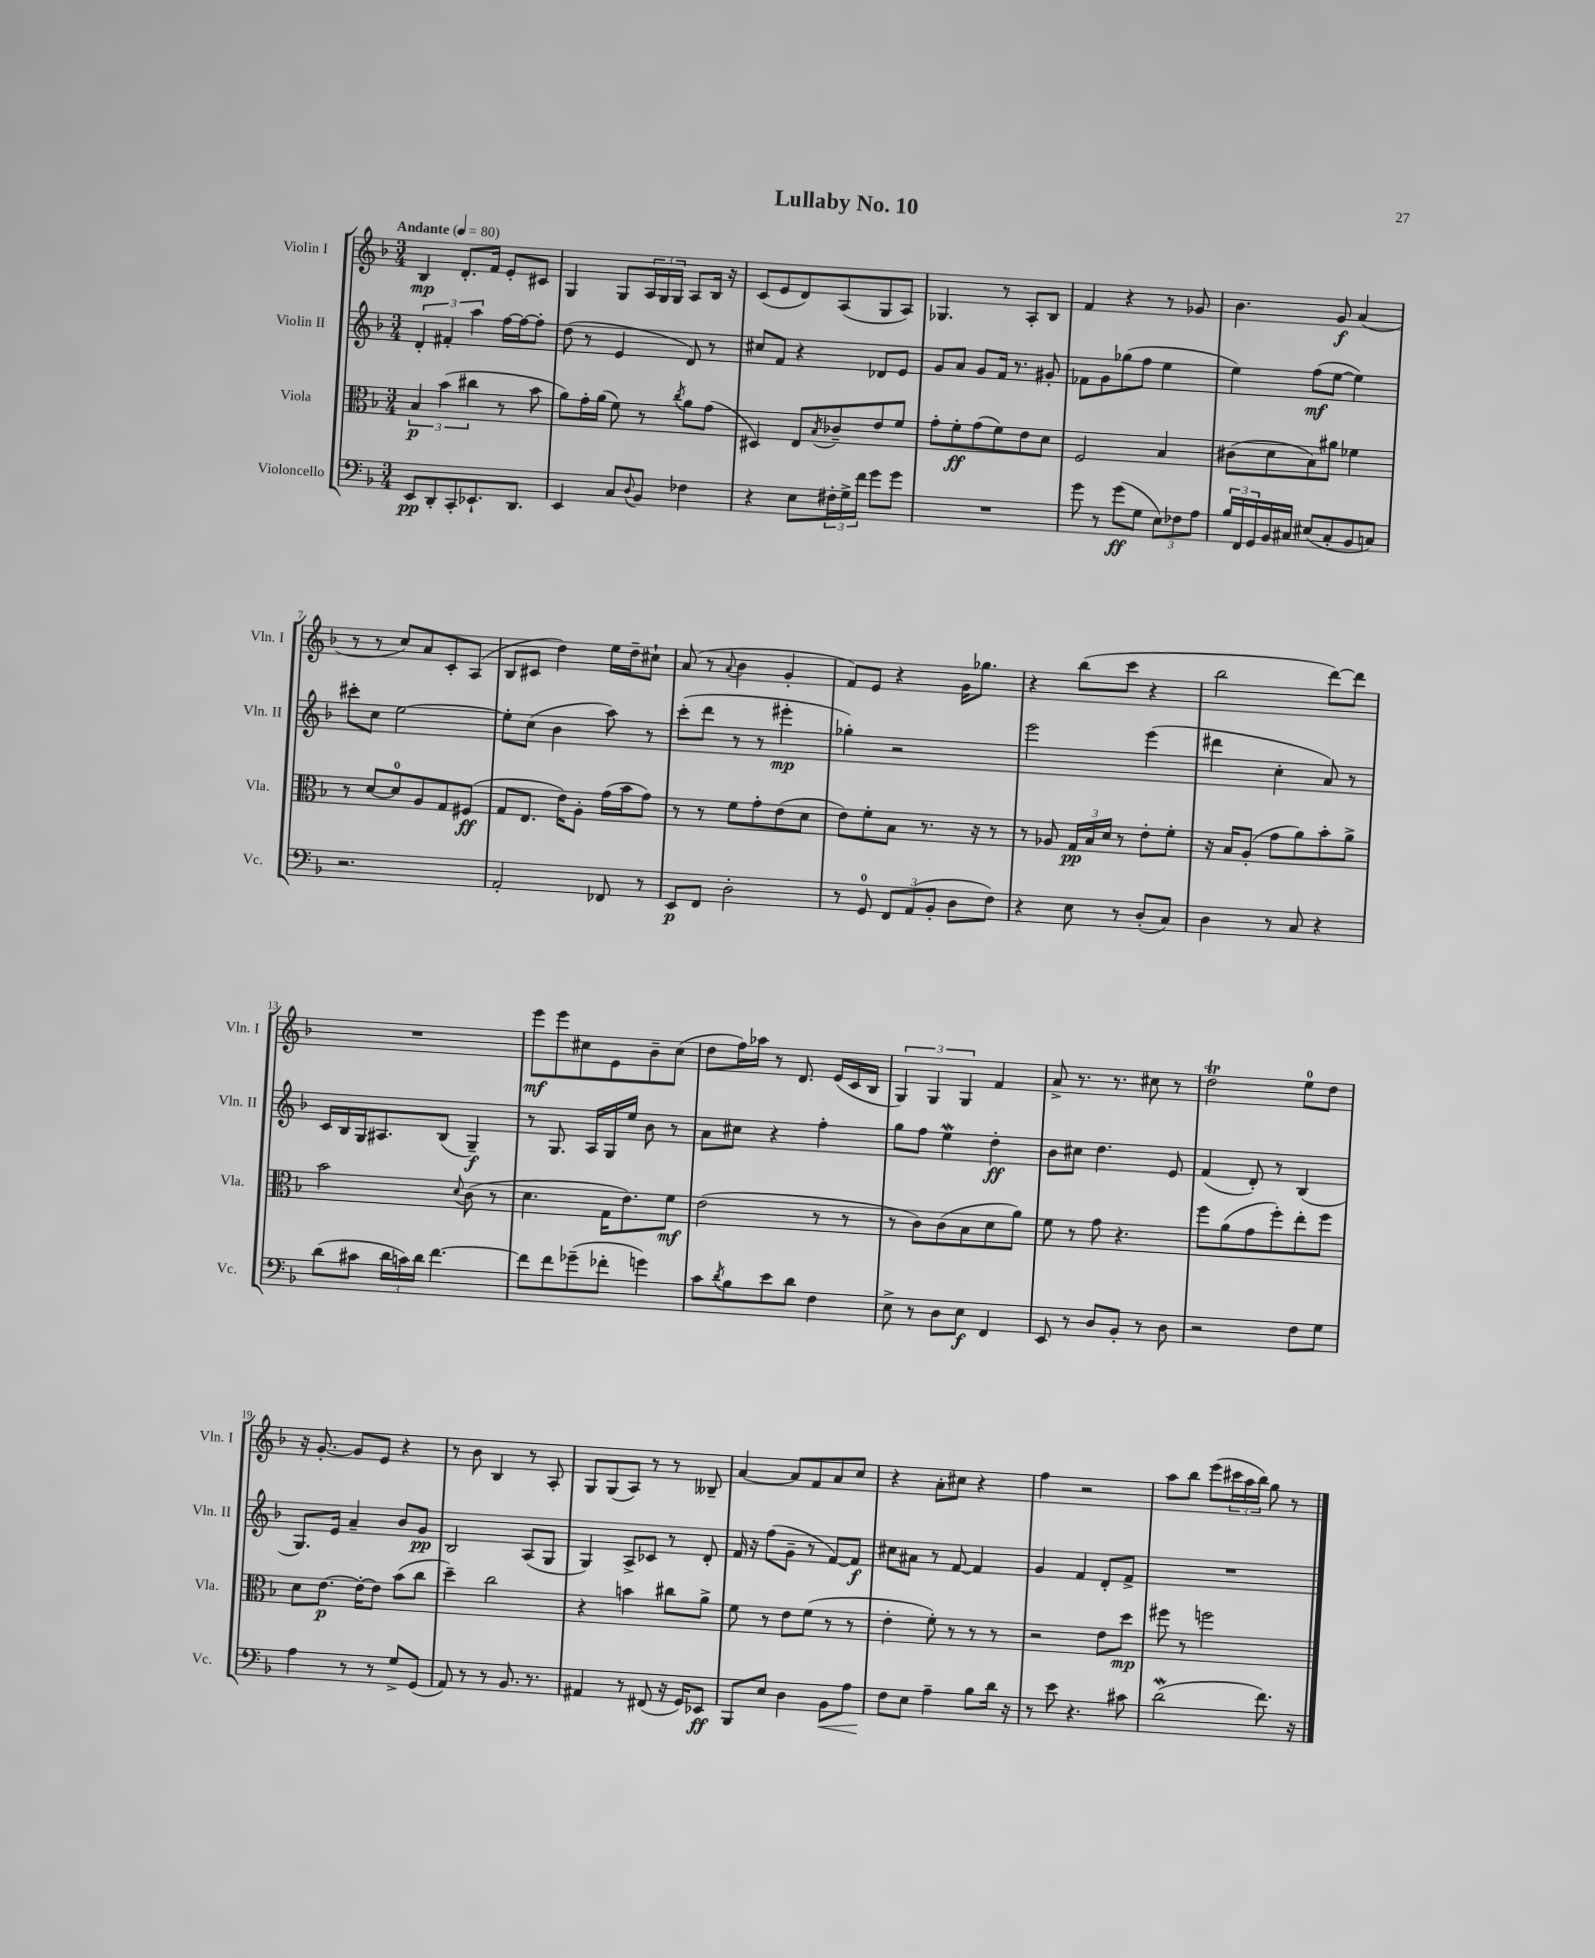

**kern	**kern	**kern	**kern
*staff4	*staff3	*staff2	*staff1
*clefF4	*clefC3	*clefG2	*clefG2
*k[b-]	*k[b-]	*k[b-]	*k[b-]
*M3/4	*M3/4	*M3/4	*M3/4
*MM80	*MM80	*MM80	*MM80
8EE	6B-	6d'	4B-
8DD'	.	.	.
.	(6b-	6f#'	.
8CC'	.	.	8.d'
.	6cc#	6aa	.
8.EE-`	.	.	.
.	.	.	16f
.	8r	[16ff	8e'
8.DD	.	16ff_	.
.	8b-	8ff']	8c#
=	=	=	=
4EE	8a)	(8dd	4G
.	16g'	8r	.
.	(16a	.	.
8C	8f)	4e	8G
8qqD	.	.	.
8BB-	8r	.	24A
.	.	.	24G
.	.	.	24G
.	8qcc	.	.
4F-	8a	8d)	8A
.	(8g	8r	16B-
.	.	.	16r
=	=	=	=
4r	4D#)	8cc#	(8c
.	.	8f	8e
8E	8E	4r	8d)
.	8qB-	.	.
24F#'	8c-~	.	(8A
24G^	.	.	.
24f	.	.	.
8g	8e	8d-	8G
8g	8f	8e	8A)
=	=	=	=
2.r	8g'	8g	4.G-
.	8f'	8a	.
.	(8g	8g	.
.	8f)	16f	8r
.	.	8.r	.
.	8e	.	8A'
.	8d	8g#'	8B-
=	=	=	=
8g	2F	8f-	4f
8r	.	8g	.
(8g	.	(8gg-	4r
8G	.	8ff	.
12E)	4B-	4ee	8r
12F-	.	.	.
.	.	.	8g-
12A	.	.	.
=	=	=	=
24B-	(8c#	4ee)	4.b-
24FF	.	.	.
24GG	.	.	.
16BB-	8d	.	.
16C#	.	.	.
(8E#	8B-)	(8ff	.
8C#'	8a#	[8ee	8g
8BB-	4f-	4ee])	(4a
8C)	.	.	.
=	=	=	=
2.r	8r	8ccc#'	8r
.	[8d	8cc	8r
.	8d]	[2ee	8cc)
.	8A	.	8a
.	8G	.	8c'
.	(8F#	.	(8A
=	=	=	=
2AA'	8G	8ee']	8B-
.	8.E	(8cc	8c#
.	.	4b-	4dd)
.	16e)	.	.
.	8A'	.	.
8FF-	(16g	8aa)	16ee
.	16b-	.	16dd~
8r	8g)	8r	8cc#`
=	=	=	=
8EE	8r	(8ccc'	(8a
8FF	8r	8ddd	8r
.	.	.	8qqa
2D'	8f	8r	4b-
.	8g'	8r	.
.	(8e	4eee#'	4g'
.	8d	.	.
=	=	=	=
8r	8e)	4gg-')	8f)
8GG	8f'	.	8e
12FF	8B-	2r	4r
(12AA	.	.	.
.	8.r	.	.
12BB-'	.	.	.
8D	.	.	16g
.	16r	.	8.gg-
8F)	8r	.	.
=	=	=	=
4r	8r	2eee	4r
.	8A-	.	.
8E	24G	.	(8bb-
.	24B-	.	.
.	24d	.	.
8r	8r	.	8ccc
(8D'	8e'	(4eee	4r
8C)	8f'	.	.
=	=	=	=
4D	16r	4ddd#	2bb-
.	16B-	.	.
.	(8A'	.	.
8r	8g	4cc'	.
8C	8a)	.	.
4r	8b-'	8a)	[8ddd)
.	8a^	8r	8ddd]
=	=	=	=
(8d	2b-	16c	2.r
.	.	16B-	.
8c#	.	16G	.
.	.	8.A#	.
24d	.	.	.
24c)	.	.	.
24d	.	.	.
[4.f	.	(8B-	.
.	8qqd	.	.
.	(8c	4G~)	.
.	8r	.	.
=	=	=	=
8f]	4.d	8r	8eee
8f	.	8.G	8eee
(8g-~	.	.	8cc#
.	.	16A	.
8f-'	16G	16G	8e
.	8.e)	16ee	.
4g)	.	8b-	8b-~
.	8f	8r	(8cc#
=	=	=	=
8c	(2e	8a	8dd
8qd	.	.	.
8B-	.	8cc#	16ff)
.	.	.	16aa-
8e	.	4r	8r
8d	.	.	8.d
4F	8r	4ff'	.
.	.	.	(16e
.	8r	.	16c
.	.	.	16B-
=	=	=	=
8E^	8r	8gg	6G)
8r	8c)	8ff	.
.	.	.	6G
8D	(8c	4ee	.
.	.	.	6G
8E	8B-	.	.
4FF	8d	4dd'	4f
.	8a)	.	.
=	=	=	=
8EE	8f	8b-	8a^
8r	8r	8cc#	8.r
8D	8g	4.dd	.
.	.	.	8.r
8BB-'	4.r	.	.
8r	.	.	8cc#
8D	.	8e	8r
=	=	=	=
2r	8ff	(4f	2dd
.	(8a	.	.
.	8g	8d')	.
.	8ff')	8r	.
8F	8ee'	(4B-	8ee
8G	8ff	.	8dd
=	=	=	=
4A	8d	8.G)	16r
.	.	.	[8.g'
.	[8.e	.	.
.	.	16e	.
8r	.	4a~	8g]
.	16e'_	.	.
8r	8e]	.	8e
8G^	(8b-	8b-	4r
(8GG	8cc	8g	.
=	=	=	=
8AA)	4dd~)	2B-	8r
8r	.	.	8b-
8r	2cc	.	4B-
8.BB-	.	.	.
.	.	(8A	8r
8.r	.	.	.
.	.	8G	8A'
=	=	=	=
4AA#	4r	4G)	8G
.	.	.	(8G
8r	4b	8A^	8A)
(8FF#	.	8c-	8r
16r	8cc#	8r	8r
16GG)	.	.	.
8EE-	8a^	8d'	8B--~
=	=	=	=
8BBB-	8f	16f	[4a
.	.	16r	.
8E	8r	(8ff	.
4D	8e	8g~	8a]
.	(8f	8r	8f
8BB-	8r	[8f)	8a
8A	8r	8f]	8cc
=	=	=	=
8F	4e'	8cc#	4r
8E	.	8a#	.
4A~	8f')	8r	8a'
.	8r	[8f	8cc#
8B-	8r	4f]	4r
16d	8r	.	.
16r	.	.	.
=	=	=	=
8r	2r	4g	4ff
8e	.	.	.
4.r	.	4f	2r
.	8e	8d'	.
8c#	8dd	8f^	.
=	=	=	=
(2d	8ff#	2.r	8aa
.	8r	.	8bb-
.	2ff	.	(8eee
.	.	.	24ccc#
.	.	.	24aa
.	.	.	24bb-)
8.f)	.	.	8gg
.	.	.	8r
16r	.	.	.
==	==	==	==
*-	*-	*-	*-
